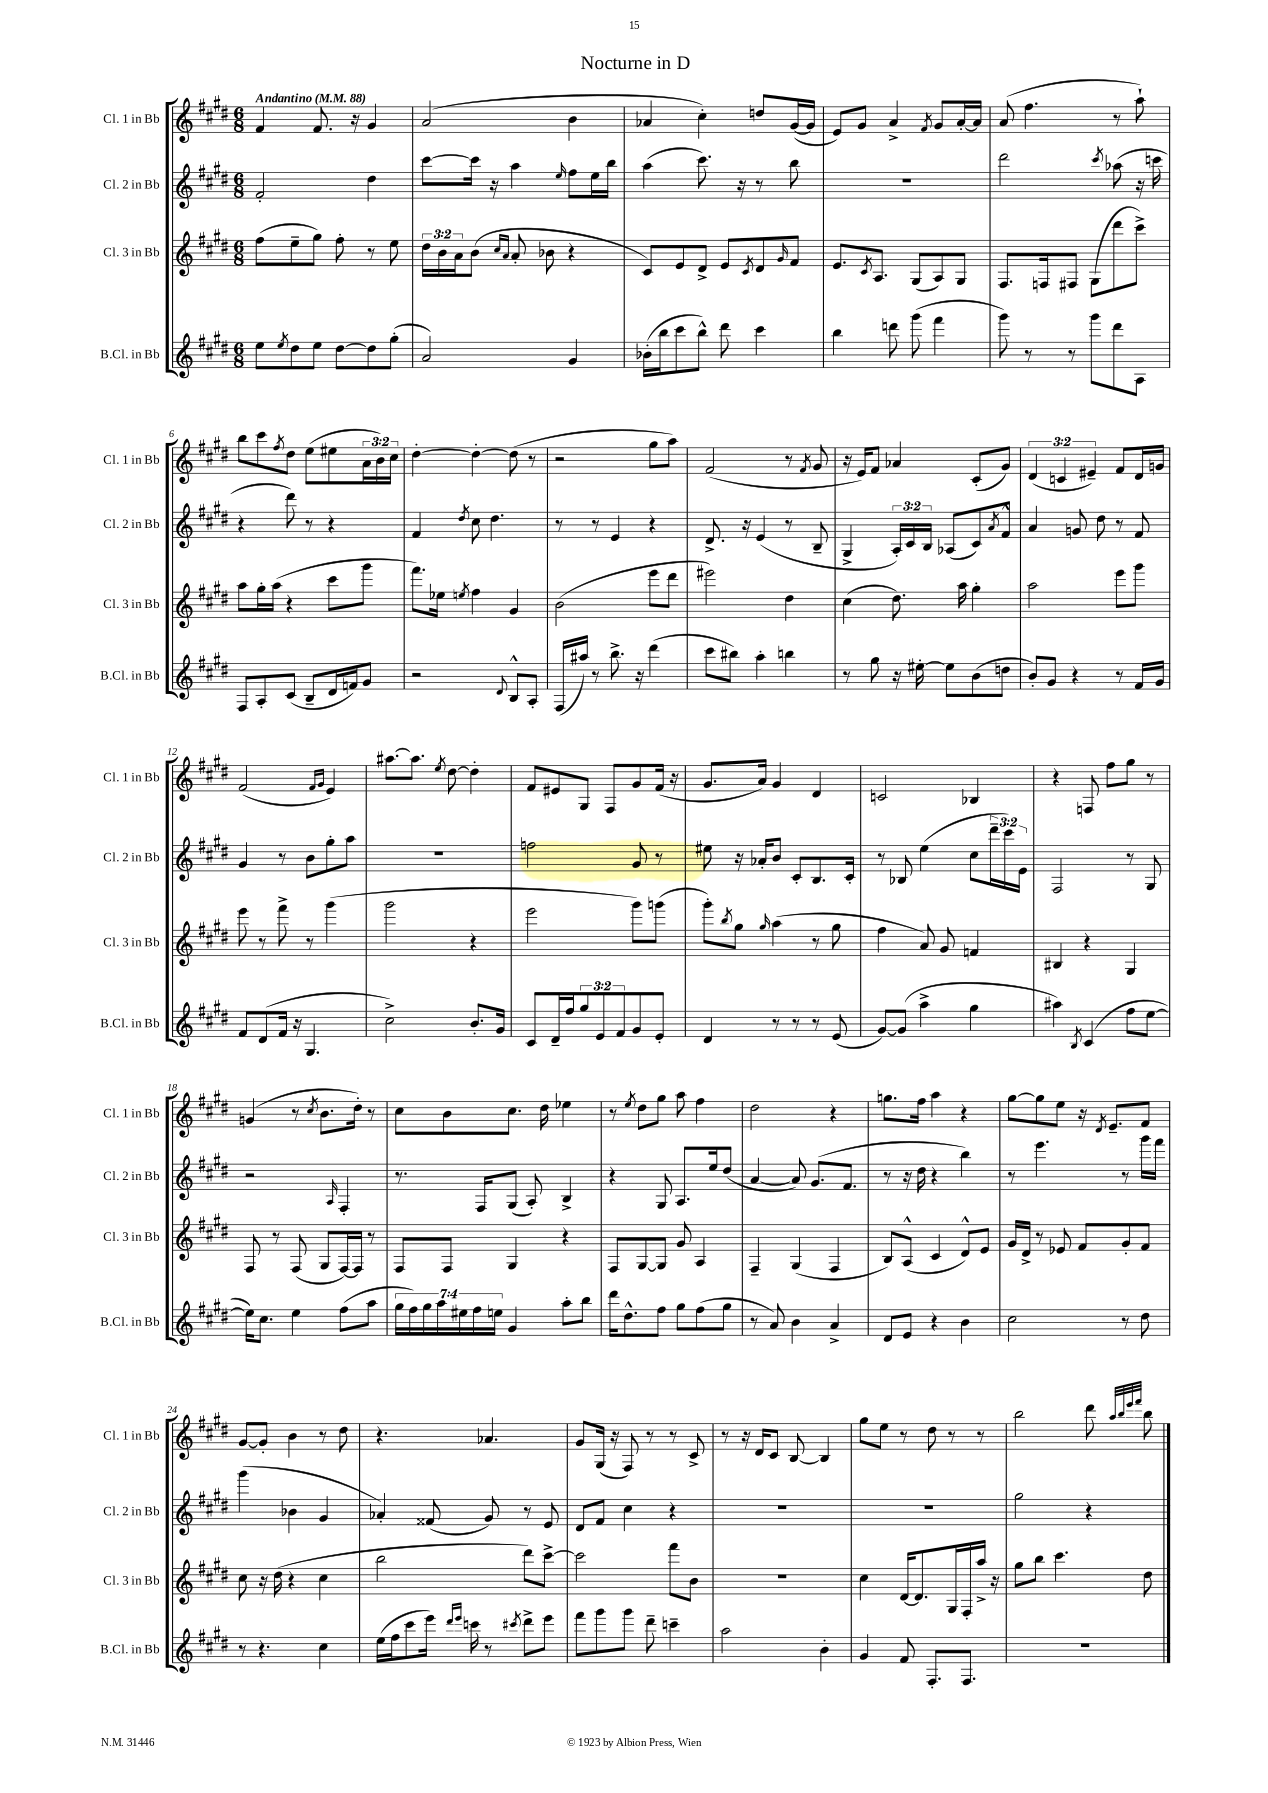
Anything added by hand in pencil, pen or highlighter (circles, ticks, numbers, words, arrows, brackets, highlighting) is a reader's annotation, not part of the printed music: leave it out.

**kern	**kern	**kern	**kern
*part4	*part3	*part2	*part1
*staff4	*staff3	*staff2	*staff1
*I"B.Cl. in Bb	*I"Cl. 3 in Bb	*I"Cl. 2 in Bb	*I"Cl. 1 in Bb
*I'B.Cl. in Bb	*I'Cl. 3 in Bb	*I'Cl. 2 in Bb	*I'Cl. 1 in Bb
*clefG2	*clefG2	*clefG2	*clefG2
*k[f#c#g#d#]	*k[f#c#g#d#]	*k[f#c#g#d#]	*k[f#c#g#d#]
*M6/8	*M6/8	*M6/8	*M6/8
*MM88	*MM88	*MM88	*MM88
=1	=1	=1	=1
!	!	!	!LO:TX:a:B:t=Andantino
8ee\L	(8ff#\L	2f#'/	4f#/
8qee/	.	.	.
8dd#\	8ee~\	.	.
8ee\J	8gg#\J)	.	8.f#/
[8dd#\L	8ff#'\	.	.
.	.	.	16r
8dd#\]	8r	4dd#\	4g#/
(8gg#'\J	8ee\	.	.
=2	=2	=2	=2
2a/)	24dd#\LL	[8ccc#\L	(2a/
.	24b\	.	.
.	24a\J	.	.
.	(8b\J	16ccc#\Jk]	.
.	.	16r	.
.	16qqcc#/LL	.	.
.	16qqa/JJ	.	.
.	8a'/	4aa\	.
.	8b-X\	.	.
.	.	16qqee/	.
4g#/	4r	8ff#\L	4b\
.	.	16ee\L	.
.	.	16bb\JJ	.
=3	=3	=3	=3
(16b-X'\LL	8c#/L)	(4aa\	4a-X/
16bb\J	.	.	.
8ccc#\	8e/	.	.
8bb^^\J)	8d#^/J	8.ccc#\)	4cc#'\)
8ddd#\	8e/L	.	.
.	.	16r	.
.	8qc#/	.	.
4ccc#\	8d#/	8r	8ddn/L
.	16qqg#/	.	.
.	8f#/J	8bb\	([16g#/L
.	.	.	16g#/JJ]
=4	=4	=4	=4
4bb\	8.e/L	2.r	8e/L)
.	.	.	8g#/J
.	8qc#/	.	.
.	8.A/J	.	.
8dddn\	.	.	4a^/
(8ggg#\	(8G#/L	.	.
.	.	.	8qf#/
4fff#\	8A/)	.	8g#/L
.	8G#/J	.	[16a'/L
.	.	.	16a/JJ]
=5	=5	=5	=5
8ggg#\)	8.F#/L	2ddd#\	(8a/
8r	.	.	4.ff#\
.	16Fn/k	.	.
8r	8F#X/J	.	.
8ggg#\L	(8G#\L	.	.
.	.	8qccc#/	.
8ddd#\	8ddd#\	(8aa-X\	8r
8A\J	8ccc#^\J)	16r	8aa`\)
.	.	16cccn\	.
!!LO:LB:g=z
=6	=6	=6	=6
8F#/L	8aa\L	4r	8bb\L
8A'/	16gg#'\L	.	8ccc#\
.	(16aa\JJ	.	.
.	.	.	8qff#/
(8c#/J	4r	8ddd#\)	8dd#\J
8B~/L	.	8r	(8ee\L
16d#/L	8ccc#\L	4r	8ee#X\
16fn/J)	.	.	.
8g#/J	8ggg#\J	.	24a\L
.	.	.	24b\)
.	.	.	24cc#\JJ
=7	=7	=7	=7
2r	8.fff#\L)	4f#/	[4dd#'\
.	16ee-X\Jk	.	.
.	8qeen/	8qdd#/	.
.	4ff#\	8cc#\	4dd#'\_
.	.	4.dd#\	.
8qqd#/	.	.	.
8B^^/L	4g#/	.	(8dd#\]
8A'/J	.	.	8r
=8	=8	=8	=8
(16F#/LL	(2b\	8r	2r
16aa#X/JJ)	.	.	.
8r	.	8r	.
8.bb^\	.	4e/	.
16r	.	.	.
(4ddd#\	8eee\L	4r	8gg#\L
.	8ddd#\J	.	8aa\J)
=9	=9	=9	=9
8ccc#\L	2eee#X\)	8.d#^/	(2f#/
8bb#X\J)	.	.	.
.	.	16r	.
4aa'\	.	(4e/	.
4bbn\	4dd#\	8r	8r
.	.	.	8qf#/
.	.	8B~/	8g#/
=10	=10	=10	=10
8r	(4cc#\	4G#^/	16r
.	.	.	16e/KL)
8gg#\	.	.	8f#/J
16r	8.dd#\)	24A'/LL)	4a-X/
.	.	24c#/	.
[16ee#X'\	.	.	.
.	.	24B/JJ	.
8ee#\L]	.	(8A-X/L	.
.	16aa\	.	.
(8b\	4gg#'\	8c#/)	(8c#'/L
.	.	8qa/	.
8ddn\J	.	8f#^^/J	8g#/J)
=11	=11	=11	=11
8b'/L)	2aa\	4a/	(6d#/
8g#/J	.	.	.
.	.	.	6cn/
4r	.	8gn/	.
.	.	.	6e#X~/)
.	.	8dd#\	.
8r	8eee\L	8r	8f#/L
16f#/LL	8ggg#\J	8f#/	16d#/L
16g#/JJ	.	.	16gn/JJ
!!LO:LB:g=z
=12	=12	=12	=12
8f#/L	8eee\	4g#/	(2f#/
(8d#/	8r	.	.
16f#/Jk	8fff#^\	8r	.
16r	.	.	.
4.G#/	8r	8b\L	.
.	.	.	16qqf#/LL
.	.	.	16qqg#/JJ
.	(4ggg#\	8gg#'\	4e/)
.	.	8aa\J	.
=13	=13	=13	=13
2cc#^\)	2ggg#\	2.r	[8.aa#X\L
.	.	.	8.aa#\J]
.	.	.	8qee/
.	.	.	[8dd#\
8.b'/L	4r	.	4dd#'\]
16g#/Jk	.	.	.
=14	=14	=14	=14
8c#/L	2eee\	2ffn\	8f#/L
16d#~/L	.	.	8e#X/
16ff#/J	.	.	.
12gg#/	.	.	8G#/J
12e/	.	.	.
.	.	.	8F#/L
12f#/	.	.	.
8g#/	8ggg#\L)	8g#/	8g#/
8e'/J	(8gggn\J	8r	(16f#/Jk
.	.	.	16r
=15	=15	=15	=15
4d#/	8ggg#'\L)	8ee#X\	8.g#/L
.	8qbb/	.	.
.	8gg#\J	16r	.
.	.	16a-X'/KL	16a/Jk)
.	16qqgg#/	.	.
8r	(4aa\	8b/J	4g#/
8r	.	8c#'/L	.
8r	8r	8.B/	4d#/
(8e/	8gg#\	.	.
.	.	16c#'/Jk	.
=16	=16	=16	=16
[8g#/L)	4ff#\	8r	2cn/
(8g#/J]	.	8B-X/	.
4aa^\	8a/)	(4ee\	.
.	8g#/	.	.
4gg#\	4fn/	8cc#\L	4B-X/
.	.	24ddd#~\L	.
.	.	24ccc#\)	.
.	.	24e\JJ	.
=17	=17	=17	=17
4aa#X\)	4B#X/	2F#/	4r
8qB/	.	.	.
(4c#/	4r	.	8Fn/
.	.	.	8ff#\L
8ff#\L	4G#/	8r	8gg#\J
[8ee\J	.	8G#/	8r
!!LO:LB:g=z
=18	=18	=18	=18
16ee\KL])	8F#/	2r	(4gn/
8.cc#\J	.	.	.
.	8r	.	.
4ee\	(8F#/	.	8r
.	.	.	8qcc#/
.	8G#/L	.	8.b\L
.	.	16qqA/	.
(8ff#\L	[16F#/L)	4F#'/	.
.	16F#/JJ]	.	16dd#'\Jk)
8aa\J	8r	.	8r
=19	=19	=19	=19
28gg#\LL	8F#/L	8.r	8cc#\L
28ff#\)	.	.	.
28gg#\	.	.	.
28aa\	.	.	.
.	8F#/J	.	8b\
28ee#X\	.	.	.
28ff#\	.	.	.
.	.	16F#/KL	.
28een\JJ	.	.	.
4g#/	4G#/	(8G#/J	8.cc#\J
.	.	8A'/)	.
.	.	.	16dd#\
8aa'\L	4r	4B^/	4ee-X\
8bb\J	.	.	.
=20	=20	=20	=20
16ddd#\KL	8F#/L	4r	8r
8.dd#^^\	.	.	.
.	.	.	8qee/
.	[8G#/	.	8dd#\L
8ff#\J	8G#/J]	8G#/	8gg#\J
8gg#\L	8g#/	8.A/L	8aa\
(8ff#\	4A/	.	4ff#\
.	.	16ee/k	.
8gg#\J	.	(8dd#/J	.
=21	=21	=21	=21
8r	4F#~/	[4a/	2dd#\
8a/)	.	.	.
4b\	(4G#/	8a/])	.
.	.	(8.g#/L	.
4a^/	4F#/	.	4r
.	.	8.f#/J	.
=22	=22	=22	=22
8d#/L	8B/L)	8r	8.ggn\L
8e/J	(8A^^/J	16r	.
.	.	16dd#\	16ff#\Jk
4r	4c#/	4r	4aa\
4b\	8d#^^/L)	4bb\)	4r
.	8e/J	.	.
=23	=23	=23	=23
2cc#\	16g#/LL	8r	[8gg#\L
.	16d#^/JJ	.	.
.	8r	4.eee\	8gg#\]
.	8e-X/	.	8ee\J
.	8f#/L	.	16r
.	.	.	8qd#/
.	.	.	8.e~/L
8r	8g#'/	8r	.
8dd#\	8f#/J	16ggg#\LL	8f#/J
.	.	16fff#\JJ	.
!!LO:LB:g=z
=24	=24	=24	=24
8r	8cc#\	(4ggg#\	[8g#/L
4.r	16r	.	8g#'/J]
.	(16dd#\	.	.
.	4r	4b-X\	4b\
4cc#\	4cc#\	4g#/	8r
.	.	.	8dd#\
=25	=25	=25	=25
(16ee\LL	2bb\	4a-X'/)	4.r
16ff#\J	.	.	.
8ccc#\	.	.	.
16eee\Jk)	.	(8f##X/	.
16qqddd#/LL	.	.	.
16qqeee/JJ	.	.	.
16cccn\	.	.	.
8r	.	8g#/)	4.a-X/
8qccc#X/	.	.	.
8ddd#^\L	8ddd#\L)	8r	.
8eee\J	[8ccc#^\J	8e/	.
=26	=26	=26	=26
8fff#\L	2ccc#\]	8d#/L	8g#/L
8ggg#\	.	8f#/J	(16G#/Jk
.	.	.	16r
8ggg#\J	.	4cc#\	8F#/)
8ddd#~\	.	.	8r
4cccn~\	8fff#\L	4r	8r
.	8b\J	.	8c#^/
=27	=27	=27	=27
2aa\	2.r	2.r	8r
.	.	.	16r
.	.	.	16d#/KL
.	.	.	8c#/J
.	.	.	[8B/
4b'\	.	.	4B/]
=28	=28	=28	=28
4g#/	4cc#\	2.r	8gg#\L
.	.	.	8ee\J
8f#/	[16d#/KL	.	8r
.	8.d#/]	.	.
8.F#'/L	.	.	8dd#\
.	16G#/L	.	8r
8.F#/J	16F#'/	.	.
.	16aa^/JJ	.	8r
.	16r	.	.
=29	=29	=29	=29
2.r	8gg#\L	2gg#\	2bb\
.	8bb\J	.	.
.	4.ccc#\	.	.
.	.	4r	8ddd#\
.	.	.	32qqaa/LLL
.	.	.	32qqbb/
.	.	.	32qqeee/
.	.	.	32qqfff#/JJJ
.	8dd#\	.	8bb\
==	==	==	==
*-	*-	*-	*-
